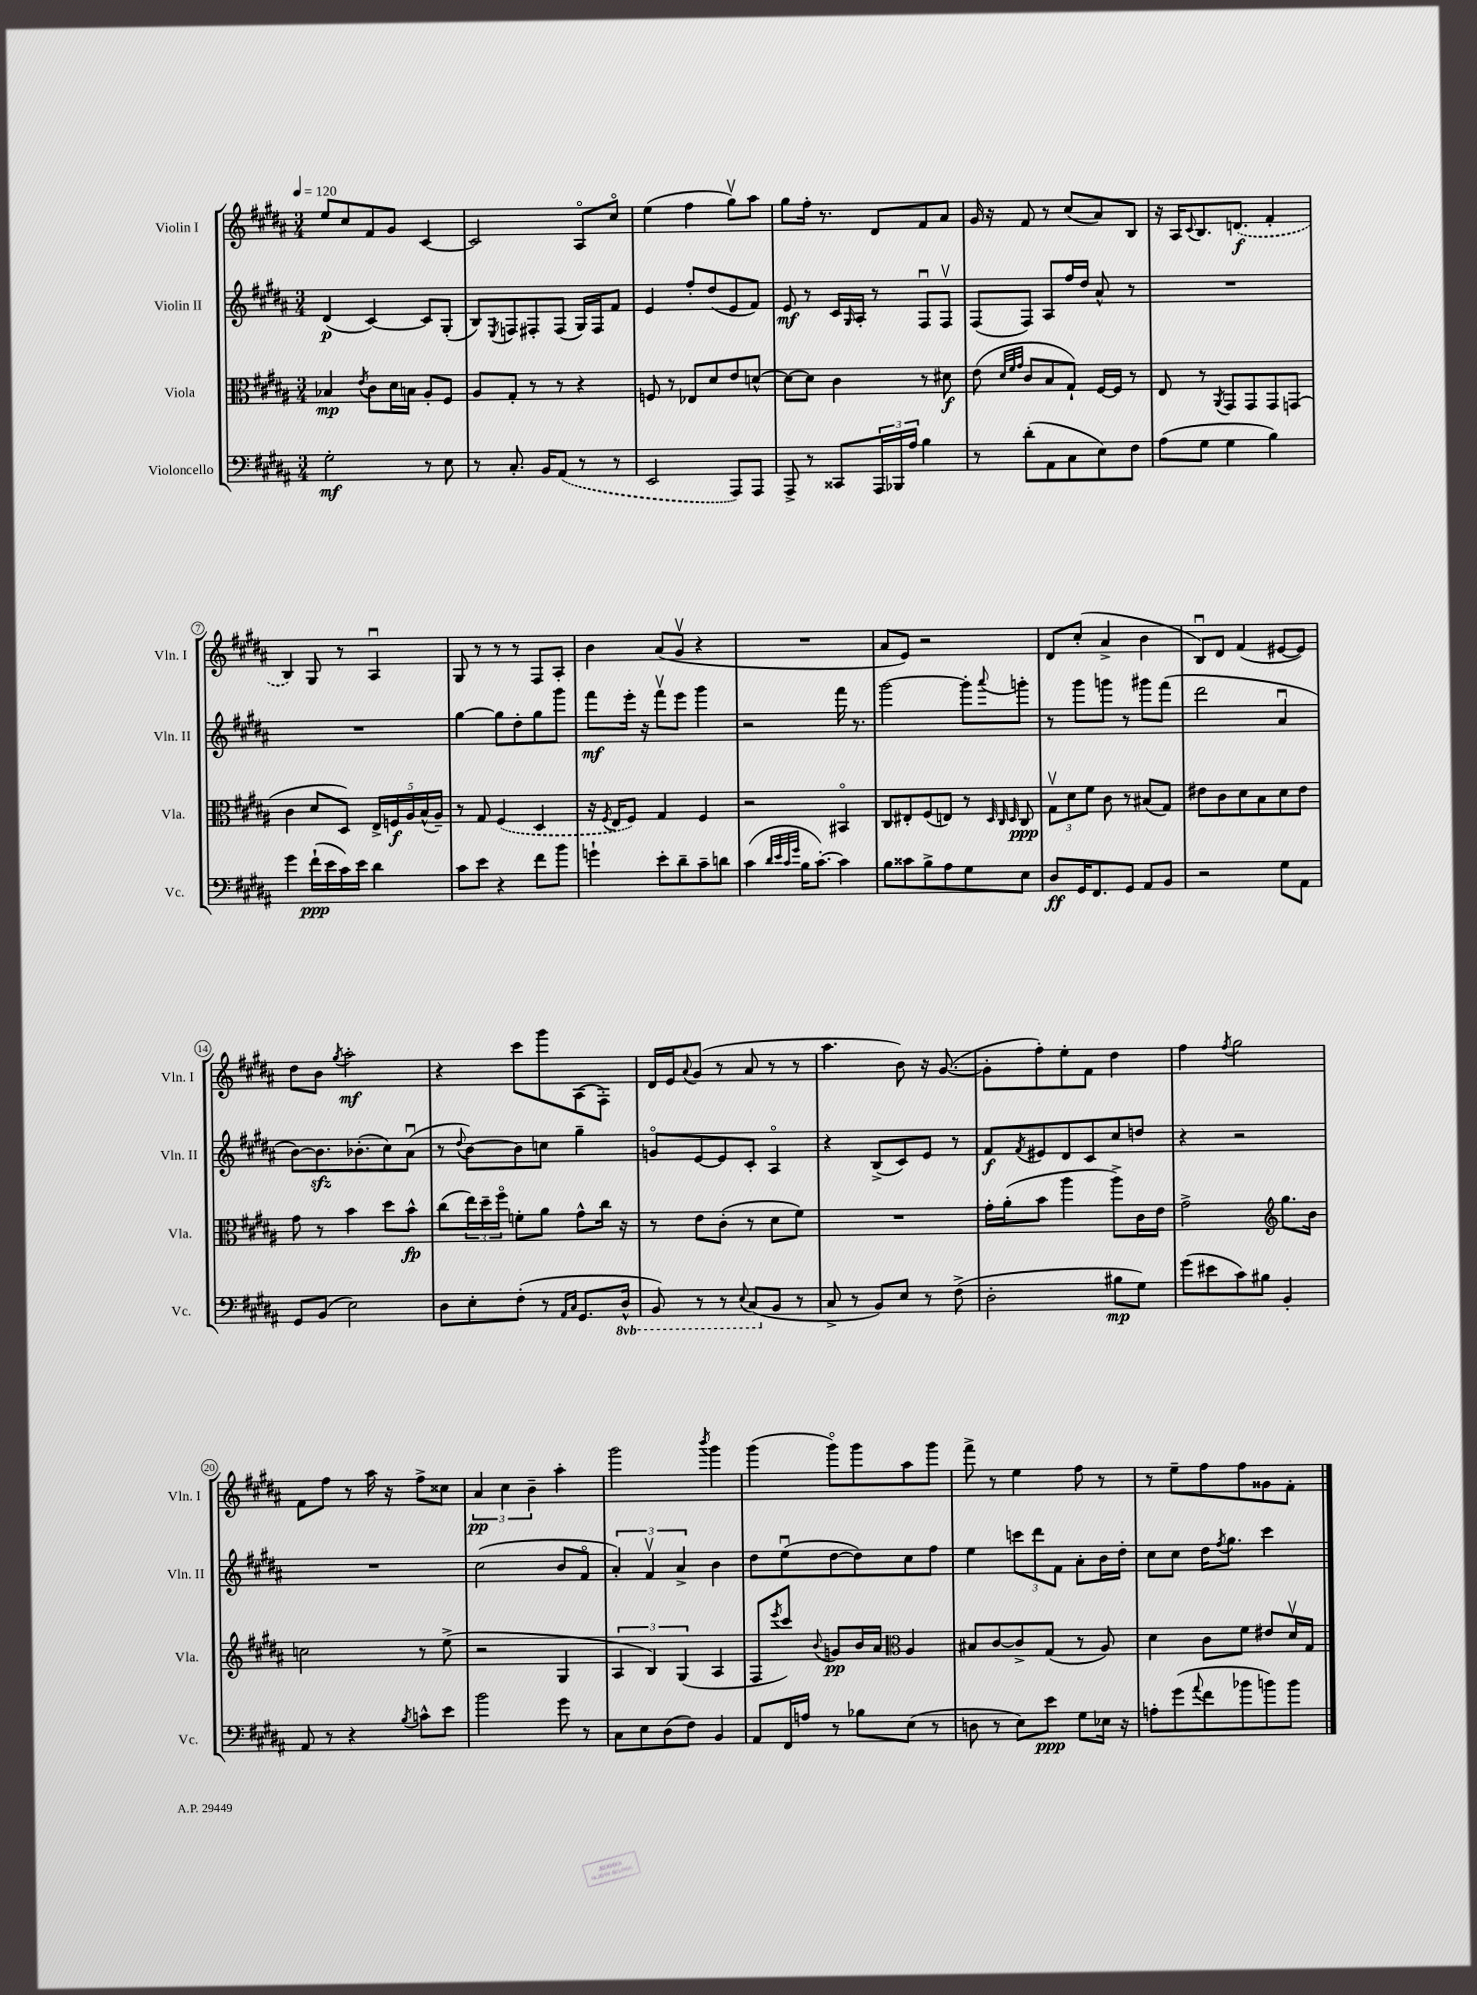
<<
\new StaffGroup <<
\new Staff = "s0" \with { instrumentName = "Violin I" shortInstrumentName = "Vln. I" } {
    \clef treble \key b \major \numericTimeSignature \time 3/4 \tempo 4 = 120
    e''8 cis''8 fis'8 gis'8 cis'4~ |
    cis'2 ais8\flageolet cis''8\flageolet |
    e''4( fis''4 gis''8\upbow) ais''8 |
    gis''8 fis''16-. r8. dis'8 fis'8 ais'8 |
    gis'16 r16 fis'8 r8 cis''8( ais'8) b8 |
    r16 ais16 \appoggiatura { cis'8 } b8. \once \slurDashed d'8.\f( fis'4-. |
    b4) gis8 r8 ais4\downbow |
    gis8 r8 r8 r8 fis8 ais8-. |
    b'4 ais'8( gis'8\upbow r4 |
    R2. |
    ais'8 e'8) r2 |
    dis'8 cis''8-.( ais'4-> b'4 |
    b8\downbow) dis'8 fis'4( eis'8~ eis'8) |
    dis''8 b'8 \acciaccatura { gis''8 } ais''2-.\mf |
    r4 cis'''8 gis'''8 ais8( fis8-.) |
    dis'16 e'16 \appoggiatura { ais'8 } gis'8( r8 ais'8 r8 r8 |
    ais''4. b'8) r16 gis'8.~( |
    gis'8-. fis''8-.) e''8-. fis'8 dis''4 |
    fis''4 \acciaccatura { fis''8 } gis''2 |
    fis'8 fis''8 r8 ais''16 r16 fis''8-> cisis''8 |
    \tuplet 3/2 { ais'4\pp cis''4 b'4-- } ais''4-. |
    gis'''2 \acciaccatura { b'''8 } gis'''4 |
    gis'''4( gis'''8\flageolet) gis'''8 ais''8 gis'''8 |
    fis'''8-> r8 e''4 fis''8 r8 |
    r8 e''8-- fis''8 fis''8 gisis'8 fis'8-. \bar "|." |
}
\new Staff = "s1" \with { instrumentName = "Violin II" shortInstrumentName = "Vln. II" } {
    \clef treble \key b \major \numericTimeSignature \time 3/4
    dis'4\p( cis'4~) cis'8 gis8-.( |
    b8) \acciaccatura { e8 } f8 fis8-. fis8( gis16) fis16 fis'8 |
    e'4 fis''8-. dis''8( e'8 fis'8) |
    e'8\mf r8 cis'16 \grace { gis16 } ais16-. r8 fis8\downbow fis8\upbow |
    fis8( fis8) ais8 fis''16 dis''16 ais'8-^ r8 |
    R2. |
    R2. |
    gis''4~ gis''8 dis''8-. gis''8 gis'''8 |
    fis'''8\mf e'''16-. r16 fis'''8\upbow e'''8 gis'''4 |
    r2 fis'''16 r8. |
    gis'''2~ gis'''8-. \appoggiatura { ais'''8 } g'''8-. |
    r8 gis'''8 g'''8 r8 gis'''8 fis'''8( |
    dis'''2 ais'4\downbow |
    b'8~) b'8.\sfz bes'8.-.( cis''8) ais'8\downbow( |
    r8 \appoggiatura { dis''8 } b'8~) b'8 c''8 gis''4-- |
    g'8\flageolet e'8~ e'8 cis'8-. ais4\flageolet |
    r4 b8->( cis'8) e'8 r8 |
    fis'8\f \acciaccatura { fis'8 } eis'8 dis'8 cis'8 cis''8 d''8 |
    r4 r2 |
    R2. |
    cis''2( b'8 fis'8\flageolet |
    \tuplet 3/2 { ais'4-.) fis'4\upbow ais'4-> } b'4 |
    dis''8 e''8\downbow( dis''8~ dis''8) cis''8 fis''8 |
    e''4 \tuplet 3/2 { c'''8 dis'''8 fis'8 } ais'8-. b'16 dis''16-. |
    cis''8 cis''8 dis''16 \acciaccatura { fis''8 } gis''8. cis'''4 \bar "|." |
}
\new Staff = "s2" \with { instrumentName = "Viola" shortInstrumentName = "Vla." } {
    \clef alto \key b \major \numericTimeSignature \time 3/4
    bes4\mp \acciaccatura { e'8 } cis'8 dis'16 b16 ais8-. fis8 |
    ais8 gis8-. r8 r8 r4 |
    f8 r8 ees8 dis'8 e'8 d'8~-^ |
    d'8~ d'8 cis'4 r8 dis'8\f |
    e'8( \grace { dis'32 fis'32 gis'32 } cis'8 b8 gis8-!) fis16~ fis16 r8 |
    e8 r8 \acciaccatura { ais,8 } gis,8 gis,8 gis,8 g,8( |
    cis'4 dis'8 dis8) \tuplet 5/4 { e16-> f16\f ais16 b16-^( ais16--) } |
    r8 gis8 \once \slurDashed fis4( dis4 |
    r16 \acciaccatura { fis8 } e16 fis8) gis4 fis4 |
    r2 bis,4\flageolet |
    cis8 eis8-. fis8( e8) r8 \grace { dis32 cis32 dis32 } cis8\ppp |
    \tuplet 3/2 { gis8\upbow dis'8 fis'8 } cis'8 r8 bis8( gis8) |
    eis'8 cis'8 dis'8 b8 dis'8 eis'8 |
    gis'8 r8 b'4 dis''8 b'8-^\fp |
    cis''8( \tuplet 3/2 { e''16) dis''16-- fis''16\flageolet } f'8-. ais'8 gis'8-^ cis''16 r16 |
    r8 e'8 cis'8-.( r8 dis'8 fis'8) |
    R2. |
    gis'16-. ais'16-.( b'8 ais''4 ais''8->) cis'16 e'16 |
    gis'2-> \clef treble gis''8. b'16 |
    c''2 r8 e''8->( |
    r2 gis4 |
    \tuplet 3/2 { ais4 b4) gis4( } ais4 |
    fis8 \acciaccatura { e'''8 } cis'''8) \appoggiatura { b'8 } g'8\pp b'16 ais'16 \clef alto ais4 |
    bis8 cis'8~ cis'8-> gis8( r8 ais8) |
    dis'4 cis'8 fis'8 eis'8 dis'16\upbow gis16 \bar "|." |
}
\new Staff = "s3" \with { instrumentName = "Violoncello" shortInstrumentName = "Vc." } {
    \clef bass \key b \major \numericTimeSignature \time 3/4 \set Staff.ottavationMarkups = #ottavation-simple-ordinals
    gis2-.\mf r8 e8 |
    r8 cis8.-. b,16 \once \slurDashed ais,8( r8 r8 |
    e,2 ais,,8) ais,,8 |
    ais,,8-> r8 cisis,8 \tuplet 3/2 { ais,,16 bes,,16 ais16 } b4 |
    r8 dis'8-.( ais,8 cis8 e8) fis8 |
    ais8( gis8 gis4 b4) |
    gis'4 fis'16-!\ppp( e'16 cis'16) e'16 dis'4 |
    cis'8 e'8 r4 fis'8 b'8 |
    g'4-! e'8-. dis'8-- cis'8-- d'8 |
    cis'4( \grace { dis'32 e'32 cis'32 gis'32 } b16 cis'8.~-.) cis'4 |
    b8 cisis'8 b8-> ais8 gis8 e8 |
    dis8\ff gis,16 fis,8. gis,8 ais,8 b,8 |
    r2 gis8 ais,8 |
    gis,8 b,8( e2) |
    dis8 e8-. fis8-.( r8 \grace { ais,16 cis16 } gis,8. \ottava #-1 dis,16-^ |
    b,,8) r8 r8 \appoggiatura { e,8 } cis,8( \ottava #0 b,8 r8 |
    cis8-> r8 b,8) e8 r8 fis8->( |
    dis2-. bis8\mp gis8) |
    gis'8( eis'8 cis'8) bis8 b,4-. |
    ais,8 r8 r4 \acciaccatura { b8 } c'8-^ e'8 |
    b'2 gis'8 r8 |
    cis8 e8 dis8( fis8) b,4 |
    ais,8 fis,16 a16 r8 bes8 e8( r8 |
    d8 r8 e8) e'8\ppp gis8 ees16 r16 |
    a8-. gis'8( \appoggiatura { ais'8 } fis'8 bes'8 b'8) b'8 \bar "|." |
}
>>
>>
\layout { \context { \Score \override BarNumber.stencil = #(make-stencil-circler 0.1 0.3 ly:text-interface::print) } }
